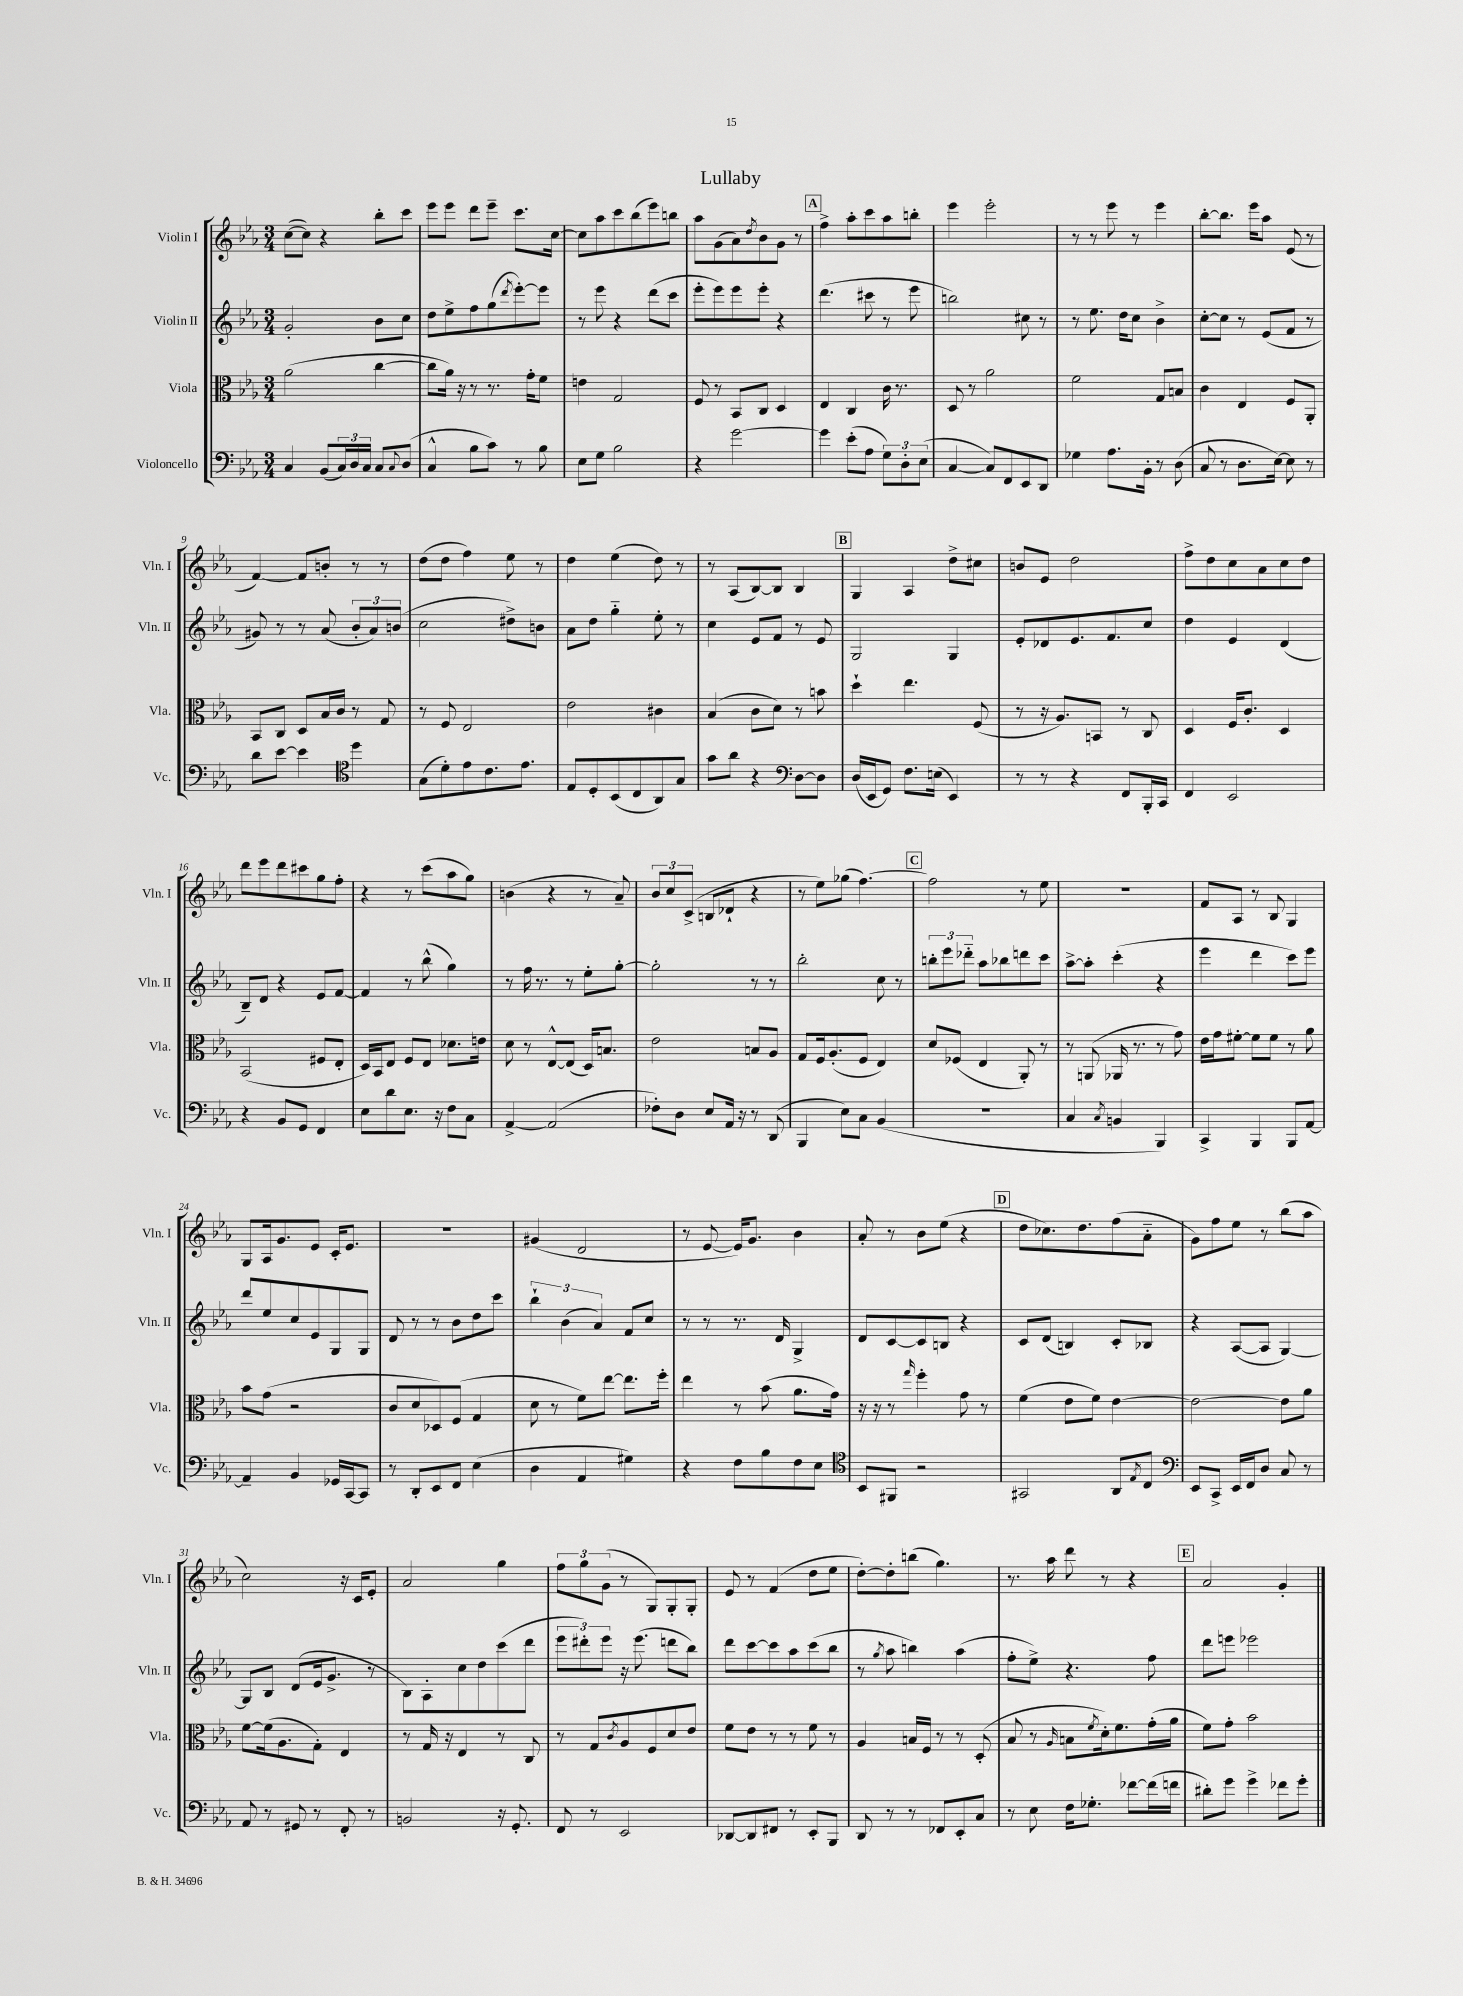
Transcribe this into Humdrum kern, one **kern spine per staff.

**kern	**kern	**kern	**kern
*part4	*part3	*part2	*part1
*staff4	*staff3	*staff2	*staff1
*I"Violoncello	*I"Viola	*I"Violin II	*I"Violin I
*I'Vc.	*I'Vla.	*I'Vln. II	*I'Vln. I
*clefF4	*clefC3	*clefG2	*clefG2
*k[b-e-a-]	*k[b-e-a-]	*k[b-e-a-]	*k[b-e-a-]
*M3/4	*M3/4	*M3/4	*M3/4
=1	=1	=1	=1
4C/	(2a-\	2g'/	([8cc\L
.	.	.	8cc\J])
(8BB-/L	.	.	4r
24C/L)	.	.	.
24D/	.	.	.
24C/JJ	.	.	.
8C/L	[4cc\	8b-\L	8bb-'\L
8qqC/	.	.	.
(8D/J	.	8cc\J	8ccc\J
=2	=2	=2	=2
4C^^/	8cc\L]	8dd\L	8eee-\L
.	16a-\Jk)	8ee-^\	8eee-\J
.	16r	.	.
8B-\L	8r	8ff\	8ddd\L
8c\J)	8.r	(8gg\	8eee-~\J
.	.	8qddd/	.
8r	.	[8eee-'\)	8.ccc\L
.	16g'\KL	.	.
8B-\	8f\J	8eee-\J]	.
.	.	.	[16cc\Jk
=3	=3	=3	=3
8E-\L	4en\	8r	8cc\L]
8G\J	.	8eee-\	8aa-\
2B-\	2G/	4r	8ccc\
.	.	.	(8bb-\
.	.	(8ddd\L	8eee-\)
.	.	8ccc\J	8bbn\J
=4	=4	=4	=4
4r	8F/	8eee-'\L	8aa-\L
.	8r	8eee-\)	(8g\
[2g\	8BB-/L	8eee-\	8a-\)
.	.	.	8qdd/
.	8C/J	8eee-'\J	8b-\
.	4D/	4r	8g\J
.	.	.	8r
!!LO:REH:place=s1:t=A
=5	=5	=5	=5
4g\]	4E-/	(4.ddd\	4ff^\
(8e-'\L	4C/	.	8aa-'\L
8A-\J	.	8ccc#X\	8ccc\
12G\L)	16c\	8r	8aa-\
.	8.r	.	.
12D'\	.	.	.
.	.	8eee-\	8bbn'\J
(12E-\J	.	.	.
=6	=6	=6	=6
[4C/	8D/	2bbn\)	4eee-\
.	8r	.	.
8C/L])	2a-\	.	2eee-'\
8FF/	.	.	.
8EE-/	.	8cc#X\	.
8DD/J	.	8r	.
=7	=7	=7	=7
4G-X\	2f\	8r	8r
.	.	8.ee-\	8r
8.A-\L	.	.	8eee-\
.	.	16dd\KL	.
.	.	8cc\J	8r
16BB-'\Jk	.	.	.
8r	8G/L	4b-^\	4eee-\
(8D\	8Bn/J	.	.
=8	=8	=8	=8
8C/	4c\	[8cc'\L	[8bb-'\L
8r	.	8cc\J]	8.bb-\J]
8.D\L	4E-/	8r	.
.	.	.	16eee-\KL
.	.	(8e-/L	8aa-\J
[16E-\Jk)	.	.	.
8E-\]	8F/L	8f/J	(8e-/
8r	8AA-'/J	8r	8r
!!LO:LB:g=z
=9	=9	=9	=9
8d\L	8BB-/L	8g#X/)	[4f/)
[8e-\J	8C/J	8r	.
4e-\]	8D/L	8r	8f/L]
.	16B-/L	(8a-/	8bn'/J
.	16c/JJ	.	.
*clefC4	*	*	*
4dd\	8r	12b-'/L	8r
.	.	12a-/)	.
.	8G/	.	8r
.	.	(12bn/J	.
=10	=10	=10	=10
(8G\L	8r	2cc\	(8dd\L
8d'\)	8F/	.	8dd\J
8e-\	2E-/	.	4ff\)
8.c\	.	.	.
.	.	8dd#X^\L)	8ee-\
8.e-\J	.	.	.
.	.	8bn\J	8r
=11	=11	=11	=11
8E-/L	2e-\	8a-\L	4dd\
8D'/	.	8dd\J	.
(8BB-/	.	4gg\	(4ee-\
8C/	.	.	.
8AA-/)	4c#X\	8ee-'\	8dd\)
8G/J	.	8r	8r
=12	=12	=12	=12
8g\L	(4B-/	4cc\	8r
8a-\J	.	.	(8A-/L
4r	8c\L	8e-/L	[8B-/)
.	8d\J)	8f/J	8B-/J]
*clefF4	*	*	*
[8D\L	8r	8r	4B-/
8D\J]	8bn\	8e-/	.
!!LO:REH:place=s1:t=B
=13	=13	=13	=13
(16D/LL	4dd`\	2G/	4G/
16EE-/J	.	.	.
8GG/J)	.	.	.
8.F\L	4.ee-\	.	4A-/
(16En\Jk	.	.	.
4EE-/)	.	4G/	8dd^\L
.	(8F/	.	8cc#X\J
=14	=14	=14	=14
8r	8r	8e-'/L	8bn/L
8r	16r	8d-X/	8e-/J
.	8.A-/L)	.	.
4r	.	8.e-/	2dd\
.	8BBn/J	.	.
.	.	8.f/	.
8FF/L	8r	.	.
16BBB-'/L	8C/	8cc/J	.
16CC/JJ	.	.	.
=15	=15	=15	=15
4FF/	4D/	4dd\	8ff^\L
.	.	.	8dd\
2EE-/	16F/KL	4e-/	8cc\
.	8.c'/J	.	.
.	.	.	8a-\
.	4D/	(4d/	8cc\
.	.	.	8dd\J
!!LO:LB:g=z
=16	=16	=16	=16
4r	(2BB-/	8B-~/L)	8ddd\L
.	.	8d/J	8eee-\
8BB-/L	.	4r	8ddd\
8GG/J	.	.	8ccc#X\
4FF/	8F#X/L	8e-/L	8gg\
.	8E-'/J	[8f/J	8ff'\J
=17	=17	=17	=17
8E-\L	16D/LL)	4f/]	4r
.	16BB-/J	.	.
8d\	8E-/J	.	.
8.E-\J	8F/L	8r	8r
.	8E-/J	(8bb-^^\	(8ccc\L
16r	.	.	.
8F\L	8.d-X\L	4gg\)	8aa-\
8C\J	.	.	8gg\J)
.	16en\Jk	.	.
=18	=18	=18	=18
[4AA-^/	8d\	8r	(4bn\
.	8r	16ff\	.
.	.	8.r	.
(2AA-/]	[8E-^^/L	.	4r
.	(8E-/J]	8r	.
.	16D/KL)	8ee-'\L	8r
.	8.Bn/J	.	.
.	.	[8gg'\J	8a-~/)
=19	=19	=19	=19
8F-X'\L)	2e-\	2gg'\]	12b-/L
.	.	.	12cc/
8D\J	.	.	.
.	.	.	(12c^/J
8E-/L	.	.	8Bn/L
16AA-/Jk	.	.	8d-X`/J
16r	.	.	.
8r	8Bn/L	8r	4r
(8DD/	8A-/J	8r	.
=20	=20	=20	=20
4BBB-/	8G/L	2bb-'\	8r
.	16F/k	.	8ee-\L)
.	(8.A-'/	.	.
8E-\L)	.	.	(8gg-X\J
8C\J	8F/J	.	[4.ff\)
(4BB-/	4E-/)	8cc\	.
.	.	8r	.
!!LO:REH:place=s1:t=C
=21	=21	=21	=21
2.r	8d/L	12bbn'\L	2ff\]
.	.	12eee-\	.
.	(8F-X/J	.	.
.	.	12ddd-X\J	.
.	4E-/	8aa-\L	.
.	.	8bb-X\	.
.	8AA-'/)	8dddn\	8r
.	8r	8ccc\J	8ee-\
=22	=22	=22	=22
4C/	8r	[8aa-^\L	2.r
.	(8AAn/	8aa-'\J]	.
8qC/	.	.	.
4BBn/	16AA-X/	(4ccc'\	.
.	8.r	.	.
4BBB-/)	8r	4r	.
.	8g\)	.	.
=23	=23	=23	=23
4CC^/	16e-\LL	4eee-\	8f/L
.	16g\J	.	.
.	[8f#X'\J	.	8A-/J
4BBB-/	8f#\L]	4ddd\	8r
.	8f#\J	.	8B-/
8BBB-/L	8r	8ccc\L)	4G/
[8AA-/J	8a-\	8eee-\J	.
!!LO:LB:g=z
=24	=24	=24	=24
4AA-~/]	8b-\L	8ddd/L	8G/L
.	(8g\J	8ee-/	16A-/k
.	.	.	8.g/
4BB-/	2r	8cc/	.
.	.	8e-/	8e-/J
16GG-X/LL	.	8G/	16c'/KL
[16CC/J	.	.	8.e-/J
8CC/J]	.	8G/J	.
=25	=25	=25	=25
8r	8c/L	8d/	2.r
8DD'/L	8d/	8r	.
8EE-/	8D-X/)	8r	.
8FF/J	(8F/J	8b-\L	.
(4E-\	4G/	8dd\	.
.	.	8ccc\J	.
=26	=26	=26	=26
4D\	8d\	6bb-`\	(4g#X/
.	8r	.	.
.	.	(6b-\	.
4AA-/	8f\L)	.	2d/
.	.	6a-/)	.
.	[8ee-\J	.	.
4G#X\)	8.ee-\L]	8f/L	.
.	.	8cc/J	.
.	16ff'\Jk	.	.
=27	=27	=27	=27
4r	4ee-\	8r	8r
.	.	8r	[8e-/
8F\L	8r	8.r	16e-/KL])
.	.	.	8.g/J
8B-\	(8b-\	.	.
.	.	16d/	.
8F\	8.a-\L	4G^/	4b-\
8E-\J	.	.	.
.	16g\Jk)	.	.
=28	=28	=28	=28
*clefC4	*	*	*
8BB-/L	16r	8d/L	8a-'/
.	16r	.	.
8FF#X/J	8r	[8c/	8r
.	16qqgg/	.	.
2r	4ff'\	8c/]	8b-\L
.	.	8Bn/J	(8ee-\J
.	8g\	4r	4r
.	8r	.	.
!!LO:REH:place=s1:t=D
=29	=29	=29	=29
2GG#X/	(4f\	8c/L	8dd\L
.	.	(8d/J	8.cc-X\)
.	8e-\L	4Bn/)	.
.	.	.	8.dd\
.	8f\J)	.	.
8AA-/L	[4e-\	8c'/L	(8ff\
8qE-/	.	.	.
8C/J	.	8B-X/J	8a-\J
=30	=30	=30	=30
*clefF4	*	*	*
8EE-/L	2e-\_	4r	8g\L)
8CC^/J	.	.	8ff\
16EE-/LL	.	([8A-/L	8ee-\J
16FF/J	.	.	.
8D/J	.	8A-/J]	8r
8C/	8e-\L]	[4G/)	(8bb-\L
8r	8a-\J	.	8aa-\J
!!LO:LB:g=z
=31	=31	=31	=31
8AA-/	[8f\L	8G/L]	2cc\)
8r	(16f\k]	8B-/J	.
.	8.A-\	.	.
8GG#X/	.	(8d/L	.
8r	8G'\J)	16e-/k	.
.	.	8.g^/J	.
8FF'/	4E-/	.	16r
.	.	.	16c/KL
8r	.	8r	8e-'/J
=32	=32	=32	=32
2BBn/	8r	8B-\L)	2a-/
.	16G/	8A-'\	.
.	16r	.	.
.	4E-/	8cc\	.
.	.	8dd\	.
16r	8r	(8ccc\	4gg\
8.GG'/	.	.	.
.	8C/	8ddd\J	.
=33	=33	=33	=33
8FF/	8r	12eee-\L	12ff\L
.	.	12ddd#X'\)	12gg\
8r	8G/L	.	.
.	.	12eee-\J	(12g\J
.	8qc/	.	.
2EE-/	8A-/	16r	8r
.	.	(8.eee-\	.
.	8F/	.	8G/L)
.	8d/	8dddn\L	8G'/
.	8e-/J	8bb-\J)	8G'/J
=34	=34	=34	=34
[8DD-X/L	8f\L	8ddd\L	8e-/
8DD-/]	8e-\J	[8ccc\	8r
8FF#X/J	8r	8ccc\]	(4f/
8r	8r	8aa-\	.
8EE-'/L	8f\	(8ccc\	8dd\L
8BBB-/J	8r	8bb-\J	8ee-\J
=35	=35	=35	=35
8DD/	4A-/	8r	[8dd'\L)
.	.	8qgg/	.
8r	.	8aa-\	8dd'\]
8r	16Bn/LL	4bbn\)	(8bbn\J
.	16F/JJ	.	.
8FF-X/L	8r	.	4.gg\)
8EE-'/	8r	(4aa-\	.
8C/J	(8D'/	.	.
=36	=36	=36	=36
8r	8B-/	8ff'\L	8.r
8E-\	8r	8ee-^\J)	.
.	.	.	16aa-\
.	16qqA-/	.	.
16F\KL	8Bn\L	4.r	8ddd\
8.G-X'\J	.	.	.
.	8qf/	.	.
.	16d'\k)	.	8r
.	8.f\	.	.
[8f-X\L	.	.	4r
(16f-\L]	(16g'\L	8ff\	.
16fn\JJ	16a-\JJ	.	.
!!LO:REH:place=s1:t=E
=37	=37	=37	=37
8d#X'\L)	8f\L)	8ddd\L	2a-/
8g\J	8g'\J	8eeen\J	.
4g^\	2b-\	2eee-X\	.
8f-X\L	.	.	4g'/
8g'\J	.	.	.
==	==	==	==
*-	*-	*-	*-
